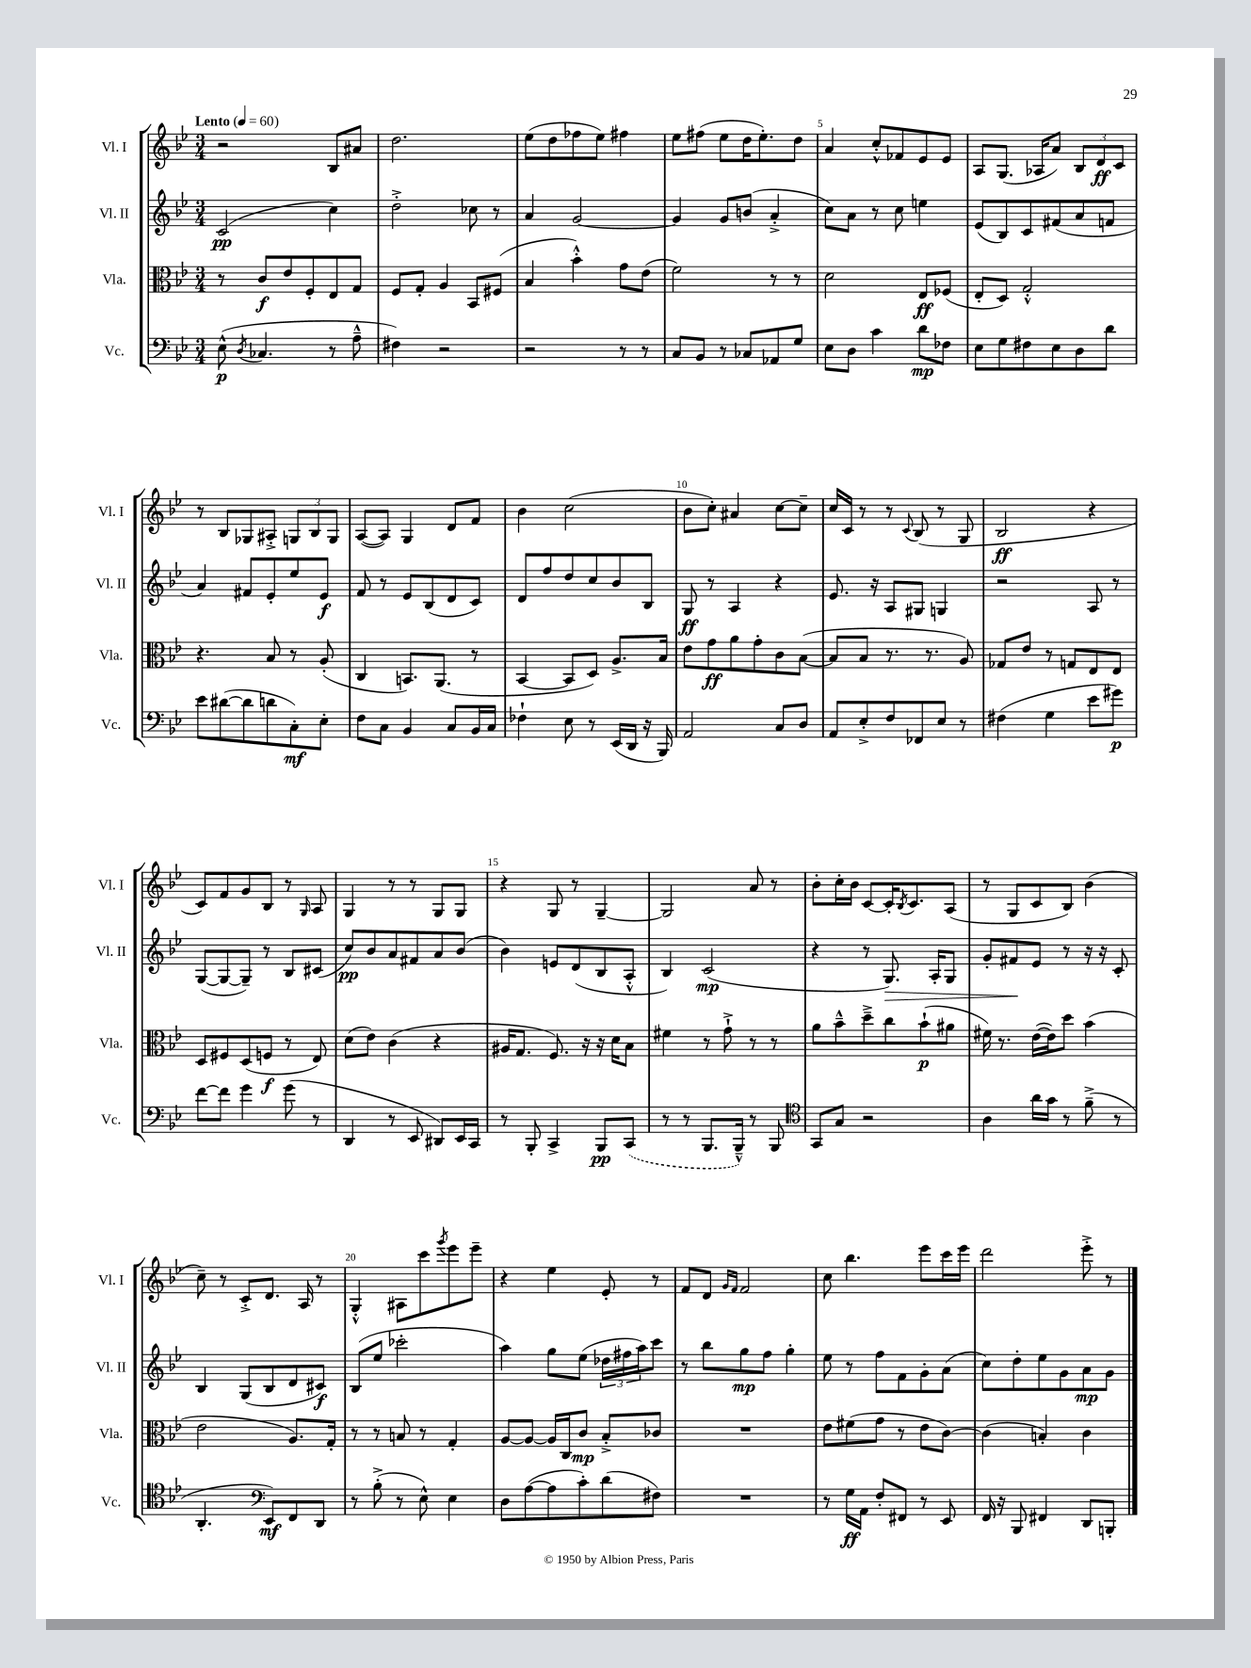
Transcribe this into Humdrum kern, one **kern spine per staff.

**kern	**dynam	**kern	**dynam	**kern	**dynam	**kern	**dynam
*part4	*part4	*part3	*part3	*part2	*part2	*part1	*part1
*staff4	*staff4	*staff3	*staff3	*staff2	*staff2	*staff1	*staff1
*I"Vc.	*	*I"Vla.	*	*I"Vl. II	*	*I"Vl. I	*
*I'Vc.	*	*I'Vla.	*	*I'Vl. II	*	*I'Vl. I	*
*clefF4	*	*clefC3	*	*clefG2	*	*clefG2	*
*k[b-e-]	*	*k[b-e-]	*	*k[b-e-]	*	*k[b-e-]	*
*M3/4	*	*M3/4	*	*M3/4	*	*M3/4	*
*MM60	*	*MM60	*	*MM60	*	*MM60	*
=1	=1	=1	=1	=1	=1	=1	=1
!	!	!	!	!	!	!LO:TX:a:B:t=Lento	!
(8E-^^\	p	8r	.	(2c/	pp	2r	.
8qD/	.	.	.	.	.	.	.
4.C-X/	.	8c/L	f	.	.	.	.
.	.	8e-/	.	.	.	.	.
.	.	8F'/	.	.	.	.	.
8r	.	8E-/	.	4cc\)	.	8B-/L	.
8A~^^\	.	8G/J	.	.	.	8a#X/J	.
=2	=2	=2	=2	=2	=2	=2	=2
4F#X\)	.	8F/L	.	2dd'^\	.	2.dd\	.
.	.	8G'/J	.	.	.	.	.
2r	.	4A/	.	.	.	.	.
.	.	8BB-/L	.	8cc-X\	.	.	.
.	.	(8F#X/J	.	8r	.	.	.
=3	=3	=3	=3	=3	=3	=3	=3
2r	.	4B-/	.	4a/	.	(8ee-\L	.
.	.	.	.	.	.	8dd\	.
.	.	4b-'^^\)	.	[2g/	.	8ff-X\	.
.	.	.	.	.	.	8ee-\J)	.
8r	.	8g\L	.	.	.	4ff#X\	.
8r	.	(8e-\J	.	.	.	.	.
=4	=4	=4	=4	=4	=4	=4	=4
8C/L	.	2f\)	.	4g/]	.	8ee-\L	.
8BB-/J	.	.	.	.	.	(8ff#X\J	.
8r	.	.	.	8g/L	.	8ee-\L	.
8C-X/L	.	.	.	(8bn/J	.	16dd\K	.
.	.	.	.	.	.	8.ee-'\)	.
8AA-X/	.	8r	.	4a'^/	.	.	.
8G/J	.	8r	.	.	.	8dd\J	.
=5	=5	=5	=5	=5	=5	=5	=5
8E-\L	.	2d\	.	8cc\L)	.	4a/	.
8D\J	.	.	.	8a\J	.	.	.
4c\	.	.	.	8r	.	8cc'^^/L	.
.	.	.	.	8cc\	.	8f-X/	.
8d\L	mp	8E-/L	ff	4een\	.	8e-/	.
8F-X\J	.	(8F-X/J	.	.	.	8e-/J	.
=6	=6	=6	=6	=6	=6	=6	=6
8E-\L	.	8E-'/L	.	(8e-/L	.	8A/L	.
8G\	.	8D/J)	.	8B-/)	.	(8.G/J	.
8F#X\	.	2G'^^/	.	8c/	.	.	.
.	.	.	.	.	.	16A-X/KL	.
8E-\	.	.	.	(8f#X/	.	8a/J)	.
8D\	.	.	.	8a/	.	12B-/L	.
.	.	.	.	.	.	12d/	ff
8d\J	.	.	.	8fn/J	.	.	.
.	.	.	.	.	.	12c/J	.
!!LO:LB:g=z
=7	=7	=7	=7	=7	=7	=7	=7
8e-\L	.	4.r	.	4a/)	.	8r	.
([8d#X\	.	.	.	.	.	8B-/L	.
8d#\]	.	.	.	8f#X/L	.	8G-X/	.
8dn\	.	8B-/	.	8e-'/	.	8A#X'^/J	.
8C'\)	mf	8r	.	8ee-/	.	12Gn/L	.
.	.	.	.	.	.	12B-/	.
8E-'\J	.	(8A'/	.	8e-/J	f	.	.
.	.	.	.	.	.	12G/J	.
=8	=8	=8	=8	=8	=8	=8	=8
8F\L	.	4C/	.	8f/	.	([8A/L	.
8C\J	.	.	.	8r	.	8A/J])	.
4BB-/	.	8.BBn/L)	.	8e-/L	.	4G/	.
.	.	.	.	(8B-/	.	.	.
.	.	(8.AA/J	.	.	.	.	.
8C/L	.	.	.	8d/	.	8d/L	.
16BB-/L	.	8r	.	8c/J)	.	8f/J	.
16C/JJ	.	.	.	.	.	.	.
=9	=9	=9	=9	=9	=9	=9	=9
4F-X`\	.	[4BB-/	.	8d/L	.	4b-\	.
.	.	.	.	8ff/	.	.	.
8E-\	.	8BB-/L]	.	8dd/	.	(2cc\	.
8r	.	8D/J)	.	8cc/	.	.	.
(16EE-/LL	.	8.A^/L	.	8b-/	.	.	.
16DD/JJ	.	.	.	.	.	.	.
16r	.	.	.	8B-/J	.	.	.
16BBB-/)	.	16B-/Jk	.	.	.	.	.
=10	=10	=10	=10	=10	=10	=10	=10
2AA/	.	8e-\L	.	8G/	ff	8b-\L	.
.	.	8g\	ff	8r	.	8cc'\J)	.
.	.	8a\	.	4A/	.	4a#X/	.
.	.	8g'\	.	.	.	.	.
8C/L	.	8c\	.	4r	.	[8cc\L	.
8D/J	.	([8B-\J	.	.	.	8cc~\J]	.
=11	=11	=11	=11	=11	=11	=11	=11
8AA/L	.	8B-/L]	.	8.e-/	.	16cc/LL	.
.	.	.	.	.	.	16c/JJ	.
8E-'^/	.	8B-/J	.	.	.	8r	.
.	.	.	.	16r	.	.	.
8F/	.	8.r	.	8A/L	.	8r	.
.	.	.	.	.	.	8qqc/	.
8FF-X/	.	.	.	8G#X/J	.	(8B-/	.
.	.	8.r	.	.	.	.	.
8E-/J	.	.	.	4Gn/	.	8r	.
8r	.	8A/)	.	.	.	8G/	.
=12	=12	=12	=12	=12	=12	=12	=12
(4F#X\	.	8G-X/L	.	2r	.	2B-/	ff
.	.	8e-/J	.	.	.	.	.
4G\	.	8r	.	.	.	.	.
.	.	8Gn/L	.	.	.	.	.
8e-\L	.	8E-/	.	8A/	.	4r	.
8g#X\J)	p	8E-/J	.	8r	.	.	.
!!LO:LB:g=z
=13	=13	=13	=13	=13	=13	=13	=13
[8f\L	.	8D/L	.	([8G/L	.	8c/L)	.
8f\J]	.	8F#X/	.	8G/_	.	8f/	.
4g\	.	(8D/	.	8G~/J])	.	8g/	.
.	.	8Fn/J	f	8r	.	8B-/J	.
(8g\	.	8r	.	8B-/L	.	8r	.
.	.	.	.	.	.	16qqG/	.
8r	.	8E-/)	.	(8c#X/J	.	8A/	.
=14	=14	=14	=14	=14	=14	=14	=14
4DD/	.	(8d\L	.	8cc/L)	pp	4G/	.
.	.	8e-\J)	.	8b-/	.	.	.
8r	.	(4c\	.	8a/	.	8r	.
8EE-/	.	.	.	8f#X/	.	8r	.
8DD#X/L)	.	4r	.	8a/	.	8G/L	.
16EE-/L	.	.	.	(8b-/J	.	8G/J	.
16CC/JJ	.	.	.	.	.	.	.
=15	=15	=15	=15	=15	=15	=15	=15
8r	.	16A#X/KL	.	4b-\)	.	4r	.
.	.	8.G/J	.	.	.	.	.
8BBB-'/	.	.	.	.	.	.	.
4CC^/	.	8.F/)	.	8en/L	.	8G/	.
.	.	.	.	(8d/	.	8r	.
.	.	16r	.	.	.	.	.
8BBB-/L	pp	16r	.	8B-/	.	[4G~/	.
.	.	16d\KL	.	.	.	.	.
(8CC/J	.	8B-\J	.	8A'^^/J	.	.	.
=16	=16	=16	=16	=16	=16	=16	=16
8r	.	4f#X\	.	4B-/)	.	2G/]	.
8r	.	.	.	.	.	.	.
8.BBB-/L	.	8r	.	(2c/	mp	.	.
.	.	8g`^\	.	.	.	.	.
16BBB-~^^/Jk)	.	.	.	.	.	.	.
8r	.	8r	.	.	.	8a/	.
8BBB-/	.	8r	.	.	.	8r	.
=17	=17	=17	=17	=17	=17	=17	=17
*clefC4	*	*	*	*	*	*	*
8GG/L	.	8a\L	.	4r	.	8b-'\L	.
8G/J	.	8b-~^^\	.	.	.	16cc'\L	.
.	.	.	.	.	.	16b-\JJ	.
2r	.	8dd~^\	.	8r	.	[8c/L	.
!	!	!	!	!	!LO:HP:b	!	!
.	.	8cc\	.	8.G/)	>	16c'/K]	.
.	.	.	.	.	.	8qB-/	.
.	.	.	.	.	.	8.c/	.
.	.	(8b-`\	p	.	.	.	.
.	.	.	.	16A'/KL	.	.	.
.	.	8a#X\J	.	8G/J	.	(8A/J	.
=18	=18	=18	=18	=18	=18	=18	=18
4A\	.	16f#X\)	.	8g'/L	.	8r	.
.	.	8.r	.	.	.	.	.
.	.	.	.	8f#X/	.	8G/L	.
16a\LL	.	([16e-\LL	.	8e-/J	]	8c/	.
16g\JJ	.	16e-\J])	.	.	.	.	.
8r	.	8dd\J	.	8r	.	8B-/J)	.
(8f~^\	.	(4b-\	.	16r	.	(4b-\	.
.	.	.	.	16r	.	.	.
8r	.	.	.	8c'/	.	.	.
!!LO:LB:g=z
=19	=19	=19	=19	=19	=19	=19	=19
4.AA'/	.	2e-\	.	4B-/	.	8cc~\)	.
.	.	.	.	.	.	8r	.
.	.	.	.	(8G/L	.	8c'^/L	.
*clefF4	*	*	*	*	*	*	*
8EE-/L)	mf	.	.	8B-/	.	8.d/J	.
8FF/	.	8.A/L)	.	8d/	.	.	.
.	.	.	.	.	.	16A/	.
8DD/J	.	.	.	8c#X/J)	f	8r	.
.	.	16G'/Jk	.	.	.	.	.
=20	=20	=20	=20	=20	=20	=20	=20
8r	.	8r	.	(8B-/L	.	4G'^^/	.
(8B-'^\	.	8r	.	8ee-/J	.	.	.
8r	.	8Bn/	.	2ccc-X'\	.	8A#X\L	.
8E-^^\)	.	8r	.	.	.	8ccc\	.
.	.	.	.	.	.	8qggg/	.
4E-\	.	4G'/	.	.	.	8eee-\	.
.	.	.	.	.	.	8eee-~\J	.
=21	=21	=21	=21	=21	=21	=21	=21
8D\L	.	[8A/L	.	4aa\)	.	4r	.
([8A\	.	8A/J_	.	.	.	.	.
8A\]	.	16A/LL]	.	8gg\L	.	4ee-\	.
.	.	16C/J	.	.	.	.	.
8c'\)	.	8c/J	mp	(8ee-\J	.	.	.
(8d\	.	8B-'^/L	.	24dd-X\LL	.	8e-'/	.
.	.	.	.	24ff#X\	.	.	.
.	.	.	.	24aa\J)	.	.	.
8F#X\J)	.	8c-X/J	.	8ccc\J	.	8r	.
=22	=22	=22	=22	=22	=22	=22	=22
2.r	.	2.r	.	8r	.	8f/L	.
.	.	.	.	8bb-\L	.	8d/J	.
.	.	.	.	.	.	16qqg/LL	.
.	.	.	.	.	.	16qqf/JJ	.
.	.	.	.	8gg\	mp	2f/	.
.	.	.	.	8ff\J	.	.	.
.	.	.	.	4gg'\	.	.	.
=23	=23	=23	=23	=23	=23	=23	=23
8r	.	8e-\L	.	8ee-\	.	8cc\	.
16G\LL	ff	(8f#X\	.	8r	.	4.bb-\	.
16AA\JJ	.	.	.	.	.	.	.
8F'/L	.	8g\J	.	8ff\L	.	.	.
8FF#X/J	.	8r	.	8f\	.	.	.
8r	.	8e-\L	.	8g'\	.	8eee-\L	.
8EE-/	.	[8c\J)	.	(8a\J	.	16ccc\L	.
.	.	.	.	.	.	16eee-\JJ	.
=24	=24	=24	=24	=24	=24	=24	=24
16FF/	.	(4c\]	.	8cc\L)	.	2ddd\	.
16r	.	.	.	.	.	.	.
8BBB-/	.	.	.	8dd'\	.	.	.
4FF#X/	.	4Bn'/)	.	8ee-\	.	.	.
.	.	.	.	8g\	.	.	.
8DD/L	.	4c\	.	8a\	mp	8eee-'^\	.
8BBBn'/J	.	.	.	8g\J	.	8r	.
==	==	==	==	==	==	==	==
*-	*-	*-	*-	*-	*-	*-	*-
